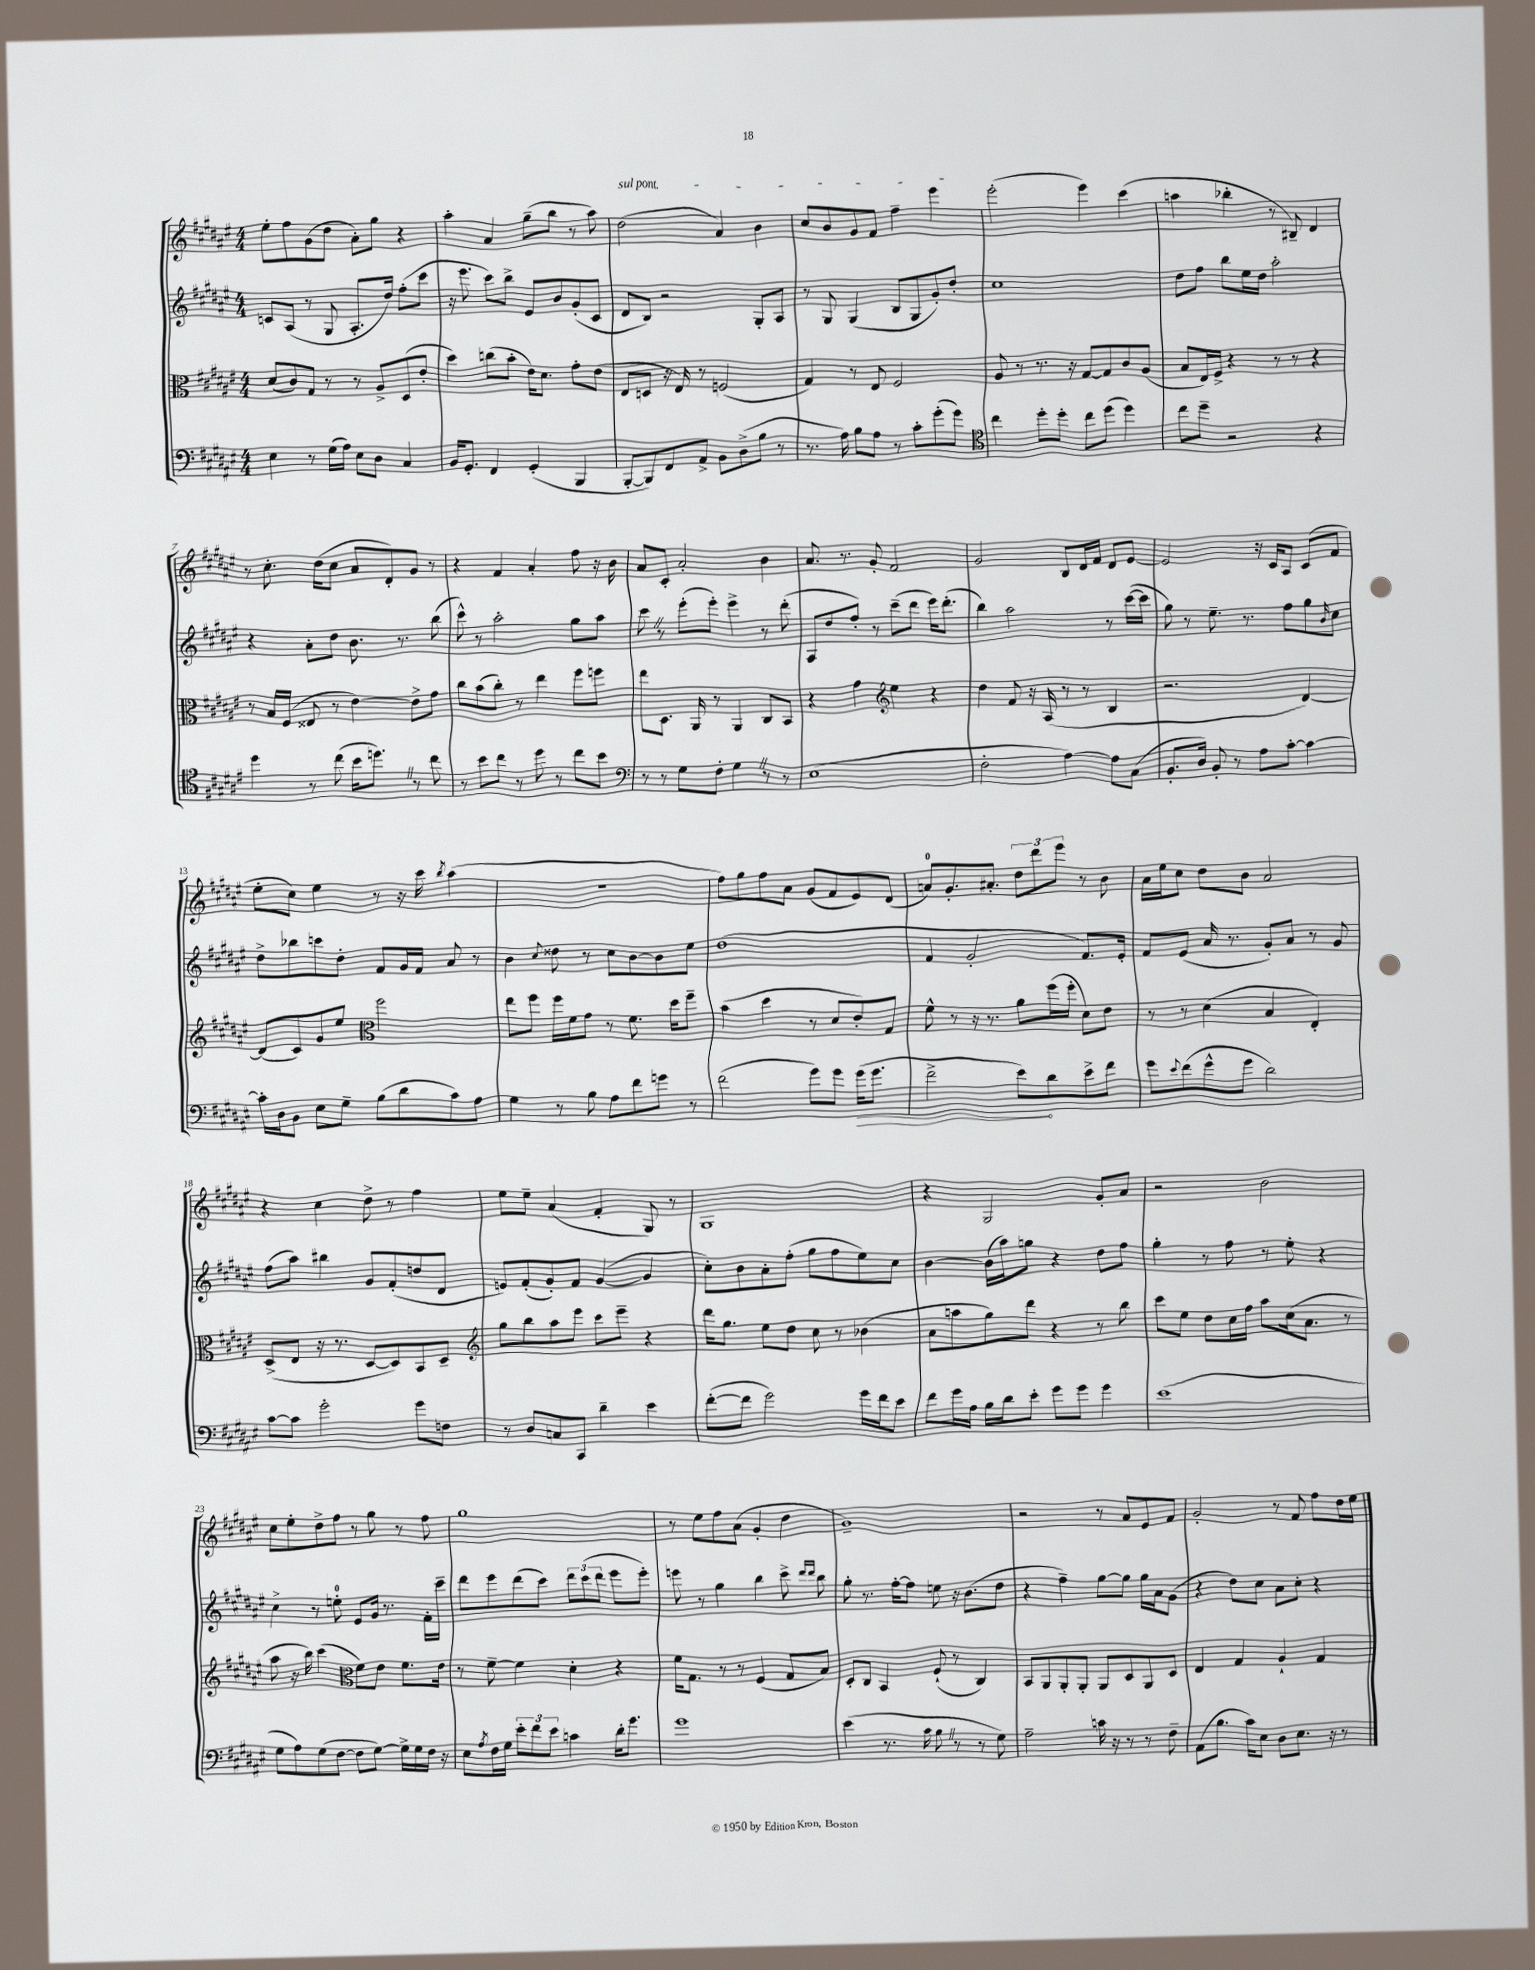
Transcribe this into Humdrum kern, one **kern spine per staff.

**kern	**dynam	**kern	**kern	**kern
*part4	*part4	*part3	*part2	*part1
*staff4	*staff4	*staff3	*staff2	*staff1
*clefF4	*	*clefC3	*clefG2	*clefG2
*k[f#c#g#d#a#e#]	*	*k[f#c#g#d#a#e#]	*k[f#c#g#d#a#e#]	*k[f#c#g#d#a#e#]
*M4/4	*	*M4/4	*M4/4	*M4/4
=1	=1	=1	=1	=1
4E#\	.	(8d#/L	8cn/L	8ee#'\L
.	.	8c#/)	(8A#/J	8ff#\
8r	.	8G#/J	8r	(8g#\
(16G#\LL	.	8r	8G#/	8dd#\J
16A#\JJ)	.	.	.	.
8E#\L	.	8r	8.A#'/L	8a#'\L)
8D#\J	.	8A#^/L	.	8gg#\J
.	.	.	16dd#/Jk)	.
4C#/	.	(8D#/	(8ff#'\L	4r
.	.	8e#'/J	8ccc#\J	.
=2	=2	=2	=2	=2
16BB/KL	.	4dd#\)	16r	4aa#'\
8.GG#'/J	.	.	8.eee#\	.
4FF#/	.	(8ccn\L	8ccc#\L)	4a#/
.	.	8b'\J	8bb^\J	.
(4GG#'/	.	16e#\KL)	8e#/L	(8gg#~\L
.	.	8.d#\J	.	.
.	.	.	8b/	8bb\J
4BBB/	.	8g#'\L	(8g#'/	8r
.	.	(8e#\J	8c#/J	8aa#\)
=3	=3	=3	=3	=3
!	!	!	!	!LO:TX:a:i:t=sul pont.
[8BBB'/L	.	8E#/L	8d#/L	(2dd#\
8BBB/])	.	8Dn/J	8B/J)	.
8FF#/	.	16r	2r	.
.	.	16E#/)	.	.
8AA#^/J	.	8r	.	.
8BB\L	.	(2Fn/	.	4a#/)
(8D#^\	.	.	.	.
8B\J	.	.	8G#'/L	4b\
8r	.	.	8A#/J	.
=4	=4	=4	=4	=4
8.r	.	4G#/)	8r	8cc#/L
.	.	.	8G#/	8b/
16A#\)	.	.	.	.
8B\L	.	8r	(4G#/	8g#/
8A#\J	.	8E#/	.	8f#/J
8r	.	2F#/	8B/L	4ff#~\
8c#'\L	.	.	8G#/	.
(8g#'\	.	.	8g#'/)	4eee#\
8g#\J)	.	.	8dd#'/J	.
=5	=5	=5	=5	=5
*clefC4	*	*	*	*
4cc#\	.	8A#/	1cc#	(2eee#'\
.	.	8r	.	.
8dd#'\L	.	8.r	.	.
8dd#'\J	.	.	.	.
.	.	16r	.	.
8cc#\L	.	[8G#/L	.	4eee#\)
(8dd#\J	.	8G#/]	.	.
4dd#\)	.	8c#/	.	(4ccc#\
.	.	(8A#/J	.	.
=6	=6	=6	=6	=6
8cc#\L	.	8B/L	8dd#\L	4aan\
8dd#~\J	.	16E#/L)	8ff#\J	.
.	.	16F#^/JJ	.	.
2r	.	4r	8bb\L	4bb-X'\
.	.	.	16ee#\L	.
.	.	.	16dd#\JJ	.
.	.	8r	2aa#'\	8r
.	.	8r	.	8B#X~/)
4r	.	4r	.	4d#/
!!LO:LB:g=z
=7	=7	=7	=7	=7
4dd#\	.	8r	4r	8r
.	.	16B/LL	.	8.cc#'\
.	.	(16F#/JJ	.	.
8r	.	8E##X/	8a#'\L	.
.	.	.	.	(16dd#\KL
(8cc#\	.	8r	8dd#\J	8cc#\J
16b\KL	.	[4e#\)	8.b\	8a#/L
8.ddnZ\J)	.	.	.	.
.	.	.	.	8d#'/)
.	.	.	8.r	.
8r	.	8e#^\L]	.	8g#/J
8cc#\	.	8g#\J	(8bb\	8r
=8	=8	=8	=8	=8
8r	.	8cc#\L	8ccc#^^\)	4r
8b\L	.	(8b\	8r	.
8cc#\J	.	8cc#'\J)	2aa#'\	4f#/
8r	.	8r	.	.
8dd#\	.	4ee#\	.	4a#'/
8r	.	.	.	.
8cc#\L	.	8ff#\L	8gg#\L	8ff#\
8b\J	.	8ffn\J	8aa#\J	16r
.	.	.	.	16b\
=9	=9	=9	=9	=9
*clefF4	*	*	*	*
8r	.	8ee#\L	8ccc#Z\	8a#/L
8r	.	8.D#\J	8r	8c#'/J
8G#\L	.	.	(8eee#'\L	2a#'/
.	.	16AA#/	.	.
8F#'\J	.	8r	8eee#'\J)	.
4G#Z\	.	4AA#/	4eee#^\	.
8r	.	8C#/L	8r	4b\
8r	.	8BB/J	(8ddd#'\	.
=10	=10	=10	=10	=10
(1E#	.	4r	8A#/L	8.a#/
.	.	.	8dd#/	.
.	.	.	.	8.r
.	.	4g#\	8ff#'/J)	.
.	.	.	8r	8g#'/
*	*	*clefG2	*	*
.	.	4ee#\	(8ccc#~\L	2f#/
.	.	.	8ddd#\J	.
.	.	4r	16eee#\KL)	.
.	.	.	(8.ddd#'\J	.
=11	=11	=11	=11	=11
2F#'\	.	4dd#\	4bb\)	2g#/
.	.	8f#/	2aa#\	.
.	.	16r	.	.
.	.	(16A#/	.	.
[4A#\)	.	8r	.	8B/L
.	.	8r	.	16d#/L
.	.	.	.	16f#/JJ
8A#\L]	.	4B/	8r	8d#/L
(8C#\J	.	.	([16ccc#\LL	[8e#/J
.	.	.	16ccc#\JJ]	.
=12	=12	=12	=12	=12
8.BB'/L	.	2.r	8gg#\)	2e#/]
.	.	.	8r	.
16D#/Jk)	.	.	.	.
8BB'/	.	.	8.ee#~\	.
8r	.	.	.	.
.	.	.	8.r	.
8A#\L	.	.	.	16r
.	.	.	.	16c#/KL
[8c#'\J	.	.	8ff#\L	8A#/J
4c#\_	.	[4d#/)	8gg#\	(8c#/L
.	.	.	16qqb/	.
.	.	.	8cc#\J	8f#/J
!!LO:LB:g=z
=13	=13	=13	=13	=13
16c#'\LL]	.	(8d#/L]	8dd#^\L	8ee#'\L
16D#\J	.	.	.	.
8BB\J	.	8c#/)	8bb-X\	8cc#\J)
8E#\L	.	8g#/	8cccn\	4ee#\
8G#~\J	.	8ee#/J	8dd#'\J	.
*	*	*clefC3	*	*
(8B\L	.	2ff#\	8f#/L	8r
8d#\	.	.	16g#/L	16r
.	.	.	16f#/JJ	16ccc#\
.	.	.	.	8qbb/
8c#\)	.	.	8a#/	(4aa#\
8A#\J	.	.	8r	.
=14	=14	=14	=14	=14
4G#\	.	8ee#\L	4b\	1r
.	.	8ff#\J	.	.
.	.	.	8qqcc#/	.
8r	.	16ff#\LL	8dd##X\	.
.	.	16f#\J	.	.
8B\	.	8g#\J	8r	.
8A#\L	.	8r	8cc#\L	.
8f#\	.	8.f#\	[8b\	.
8gn\J	.	.	8b\]	.
.	.	16dd#\KL	.	.
8r	.	8ff#~\J	8ee#\J	.
=15	=15	=15	=15	=15
(2f#\	.	(4b\	(1dd#	8ff#\L)
.	.	.	.	8gg#\
.	.	4dd#\	.	8ff#\
.	.	.	.	8a#\J
8g#\L)	.	8r	.	(8g#/L
8g#\J	.	8d#/L	.	8f#/
!	!LO:HP:b	!	!	!
(16g#\KL	>	8e#'/)	.	8e#/)
8.g#\J	.	.	.	.
.	.	8G#/J	.	(8d#/J
=16	=16	=16	=16	=16
2f#^\	.	8f#^^\	4f#/	8an/L)
.	.	8r	.	8.g#'/
.	.	16r	2g#'/	.
.	.	8.r	.	8.a#X'/J
8e#\L)	.	8a#\L	.	12dd#\L
.	.	.	.	12ddd#\
8d#\	]	(16ff#\L	.	.
.	.	.	.	12eee#\J
.	.	16ff#'\JJ	.	.
8e#^\	.	8d#\L)	8.f#/L)	8r
8f#\J	.	8e#\J	.	8b\
.	.	.	16e#'/Jk	.
=17	=17	=17	=17	=17
8g#\L	.	8r	8f#/L	16a#\LL
.	.	.	.	16ee#\J
8qqe#/	.	.	.	.
(8f#\	.	8r	(8e#/J	8cc#\J
8g#^^\	.	(4d#\	16a#/	8dd#\L
.	.	.	8.r	.
8g#\J	.	.	.	8b\J
2d#\)	.	4B/	8g#'/L)	2a#/
.	.	.	8a#/J	.
.	.	4E#'/)	8r	.
.	.	.	8g#/	.
!!LO:LB:g=z
=18	=18	=18	=18	=18
[8c#\L	.	(8D#^/L	(8ff#\L	4r
8c#\J]	.	8E#/J	8aa#\J)	.
2g#'\	.	16r	4bb#X\	4cc#\
.	.	8.r	.	.
.	.	[8D#/L	8g#/L	8dd#^\
.	.	8D#/])	(8f#'/	8r
8g#\L	.	8BB/	8ddn/	4ff#\
8Fn\J	.	8D#~/J	8d#/J	.
=19	=19	=19	=19	=19
*	*	*clefG2	*	*
8r	.	8gg#\L	8en/L)	8ee#\L
8D#/L	.	8bb\	(8f#'/	8ee#~\J
8Cn/	.	8aa#\	8g#'/)	(4a#/
8CC#/J	.	8eee#\J	8f#/J	.
4d#~\	.	8ccc#\L	([4g#/	4f#'/
.	.	8eee#~\J	.	.
4e#\	.	4r	4g#/]	8G#/)
.	.	.	.	8r
=20	=20	=20	=20	=20
([8f#'\L	.	16ddd#\KL	8cc#'\L)	1G#
.	.	8.gg#\J	.	.
8f#\J]	.	.	8b\	.
2g#\)	.	8ee#\L	8a#'\	.
.	.	8dd#\J	(8ff#'\J	.
.	.	8cc#\	8gg#\L	.
.	.	8r	8ff#\	.
16g#\LL	.	(4b-X\	8ee#\)	.
16f#\J	.	.	.	.
8e#\J	.	.	8cc#\J	.
=21	=21	=21	=21	=21
8f#\L	.	8a#\L	[4b\	4r
16g#\L	.	8aan\	.	.
16A#\JJ	.	.	.	.
16B\LL	.	8gg#\)	(16b\LL]	2G#/
16d#\J	.	.	16aa#\J)	.
8e#'\J	.	8ddd#\J	8ggn\J	.
8g#\L	.	4r	4r	.
8g#\J	.	.	.	.
4g#\	.	8r	8dd#\L	8g#'/L
.	.	8bb\	8ff#\J	8a#/J
=22	=22	=22	=22	=22
(1e#	.	8ccc#\L	4gg#'\	2r
.	.	8ee#\J	.	.
.	.	8dd#\L	8r	.
.	.	16cc#\L	8ff#\	.
.	.	16ff#\JJ	.	.
.	.	8aa#\L	8r	2b\
.	.	(16cc#\k	8ee#'\	.
.	.	8.a#\J	.	.
.	.	.	4r	.
.	.	8r	.	.
!!LO:LB:g=z
=23	=23	=23	=23	=23
8G#\L	.	8aa#\	4cc#^\	8cc#\L
8A#\)	.	16r	.	8ee#'\
.	.	16bb\)	.	.
(8G#\	.	(4ccc#\	8r	8dd#^\
[8F#\J	.	.	8een'\	8ff#\J
*	*	*clefC3	*	*
8F#\L]	.	8f#\L)	8e#/L	8r
[8G#\J)	.	8e#\J	16g#/Jk	8gg#\
.	.	.	8.r	.
16G#^\LL]	.	8.f#\L	.	8r
16G#\	.	.	.	.
16F#\JJ	.	.	16f#'\LL	8ff#\
16r	.	16e#\Jk	16ccc#~\JJ	.
=24	=24	=24	=24	=24
8E#\L	.	8r	8ddd#\L	1gg#
8qA#/	.	.	.	.
16F#\L	.	[8f#~\	8eee#\	.
16G#\JJ	.	.	.	.
12e#'\L	.	4f#\]	(8ddd#\	.
12f#\	.	.	.	.
.	.	.	8ccc#\J)	.
12e#\J	.	.	.	.
4cn\	.	4d#'\	12ddd#\L	.
.	.	.	(12ccc#\	.
.	.	.	12ddd#\J	.
16d#'\KL	.	4r	8eee#\L	.
8.g#\J	.	.	.	.
.	.	.	8eee#'\J)	.
=25	=25	=25	=25	=25
1g#	.	16f#\KL	8eeen\	8r
.	.	8.G#\J	.	.
.	.	.	8r	8ee#\L
.	.	8r	4gg#\	8ff#\
.	.	8r	.	(8a#\J
.	.	(4F#/	4bb\	4g#'/
.	.	8G#/L	8ccc#^\	4dd#\
.	.	.	16qqddd#/LL	.
.	.	.	16qqddd#/JJ	.
.	.	8B/J)	8bb\	.
=26	=26	=26	=26	=26
(4e#\	.	8D#'/L	8gg#'\	1g#~)
.	.	8C#/J	8.r	.
8.r	.	4BB/	.	.
.	.	.	[16ff#'\KL	.
.	.	.	8ff#\J]	.
16c#\	.	.	.	.
8BZ\	.	(8F#`/	8een\	.
8r	.	8r	16r	.
.	.	.	(8.b\L	.
8r	.	4C#/)	.	.
8G#\)	.	.	8dd#\J	.
=27	=27	=27	=27	=27
2A#~\	.	8BB/L	4r	2r
.	.	8AA#/	.	.
.	.	8AA#'/	4ff#~\)	.
.	.	8AA#'/J	.	.
16cn\	.	8AA#/L	[8gg#\L	8r
16r	.	.	.	.
8r	.	8D#/	8gg#\J]	8a#/L
8r	.	8AA#/	16gg#\LL	8e#/
.	.	.	16a#\J	.
8F#~\	.	8D#/J	(8g#\J	8f#/J
=28	=28	=28	=28	=28
(8AA#\L	.	4E#/	4r	2g#'/
8.B\J	.	.	.	.
.	.	4G#/	8dd#\L)	.
16c#\KL)	.	.	.	.
8E#\J	.	.	8cc#\J	.
8D#\L	.	4A#`/	8a#\L	8r
8.E#\J	.	.	8cc#'\J	8f#/
.	.	4G#/	4r	8ff#\L
16r	.	.	.	.
8r	.	.	.	16dd#\L
.	.	.	.	16ee#\JJ
==	==	==	==	==
*-	*-	*-	*-	*-
